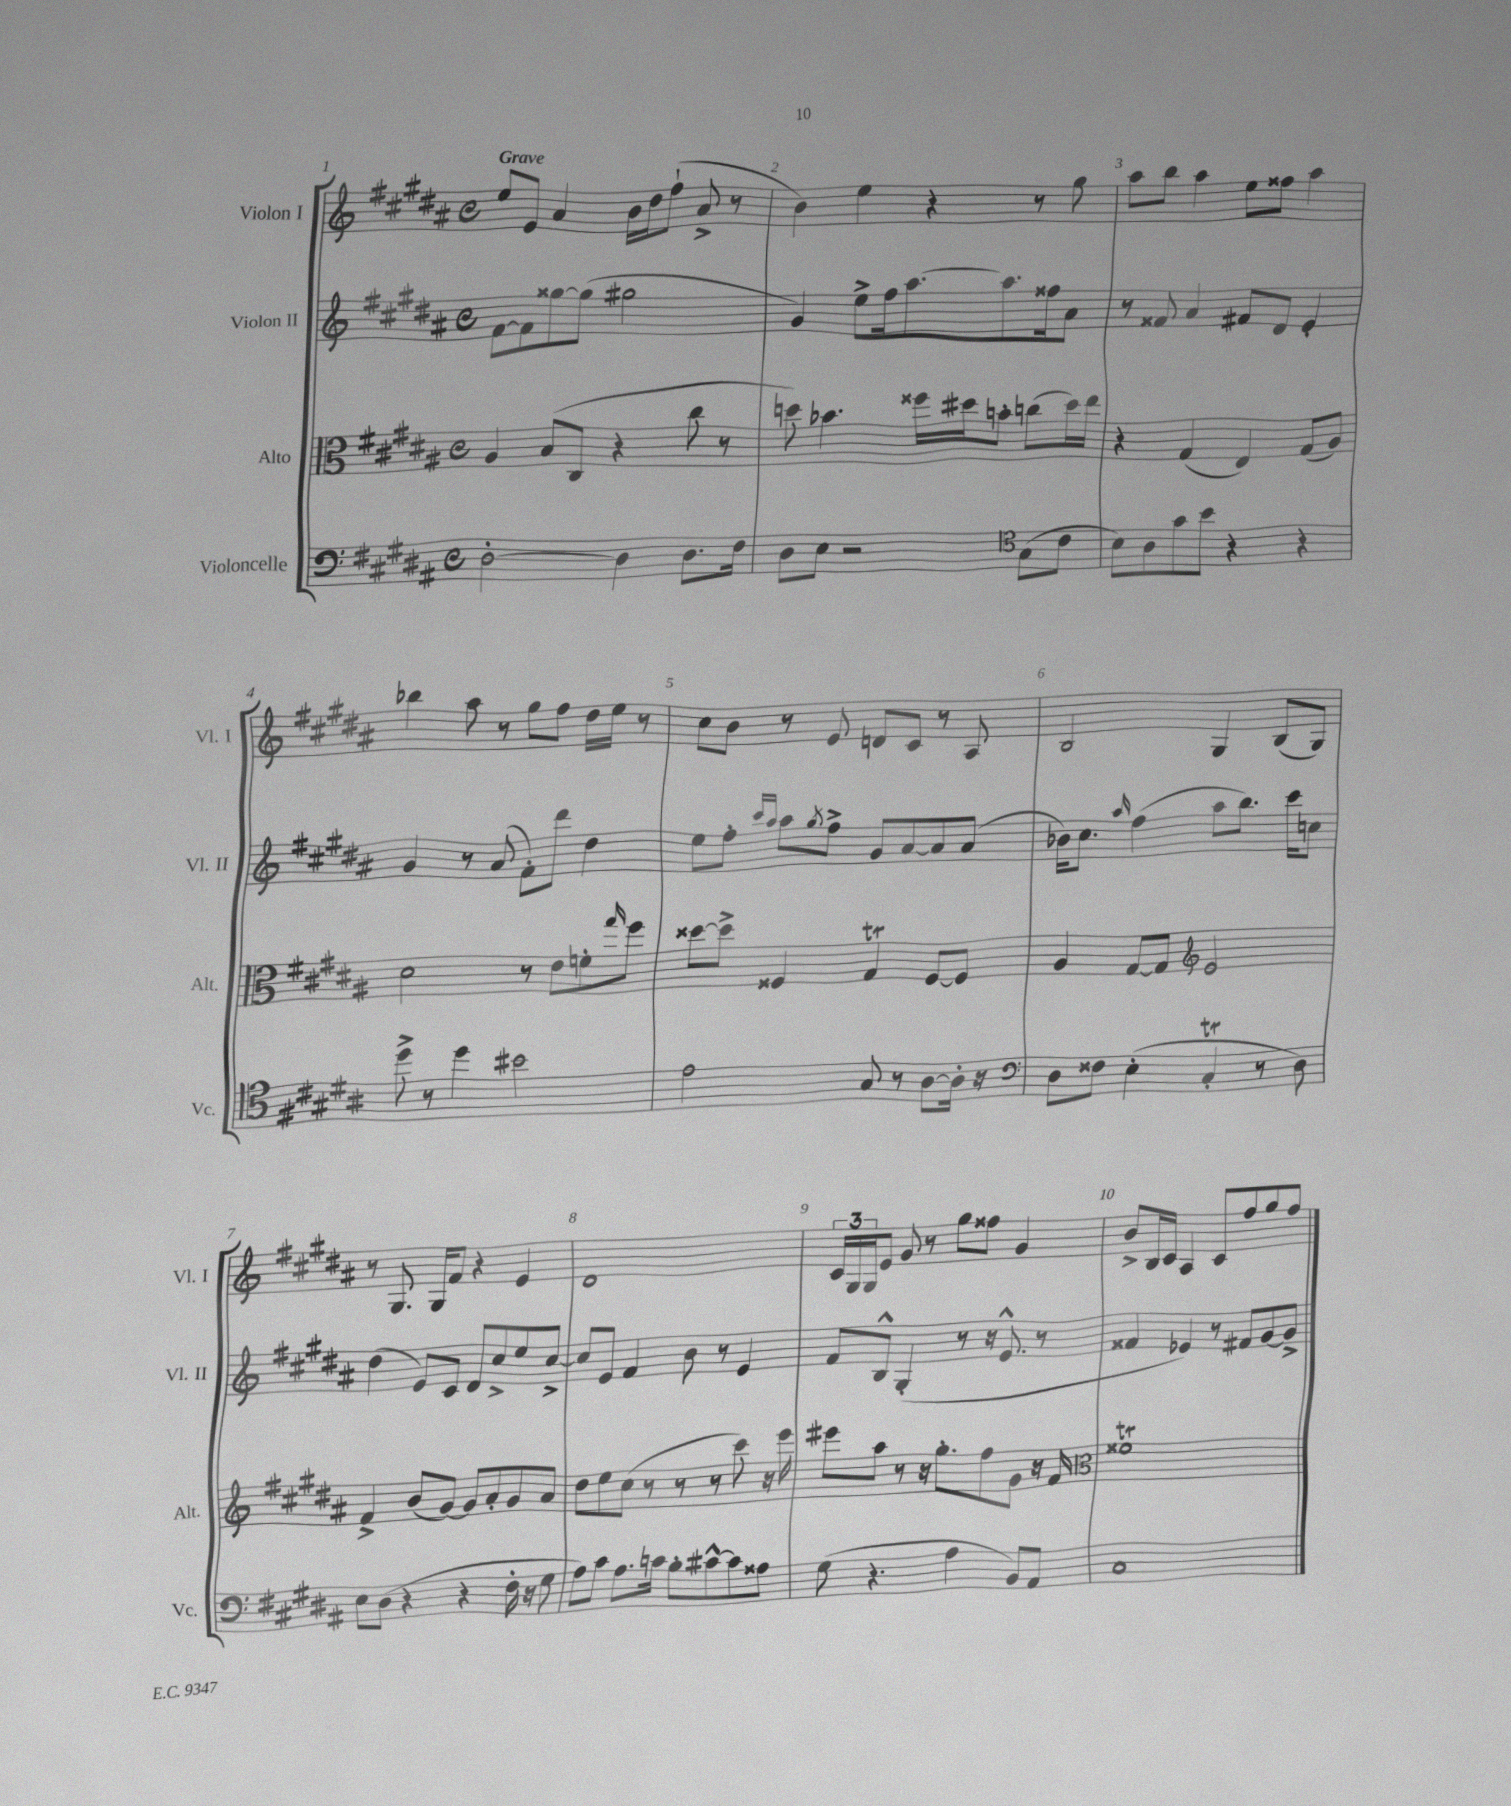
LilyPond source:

<<
\new StaffGroup <<
\new Staff = "s0" \with { instrumentName = "Violon I" shortInstrumentName = "Vl. I" } {
    \clef treble \key b \major \defaultTimeSignature \time 4/4 \tempo "Grave"
    e''8 e'8 ais'4 b'16 dis''16 fis''8-!( ais'8-> r8 |
    b'4) e''4 r4 r8 gis''8 |
    ais''8 b''8 ais''4 e''8 fisis''8 ais''4 |
    bes''4 ais''8 r8 gis''8 fis''8 dis''16 e''16 r8 |
    cis''8 b'8 r8 e'8 d'8 cis'8 r8 ais8 |
    b2 gis4 b8( gis8) |
    r8 gis8. gis16 fis'8 r4 e'4 |
    dis'1 |
    \tuplet 3/2 { cis'16 gis16 gis16 } e'8 gis'8 r8 gis''8 fisis''8 gis'4 |
    b'8-> b16 cis'16 ais4 cis'8 fis''8 gis''8 fis''8 \bar "|." |
}
\new Staff = "s1" \with { instrumentName = "Violon II" shortInstrumentName = "Vl. II" } {
    \clef treble \key b \major \defaultTimeSignature \time 4/4
    fis'8~ fis'8 gisis''8~ gisis''8( gis''2 |
    gis'4) e''8-> fis''16 ais''8.~ ais''8. fisis''16 ais'8 |
    r8 fisis'8 ais'4 fis'8 dis'8 e'4-. |
    gis'4 r8 ais'8( fis'8-.) dis'''8 dis''4 |
    e''8 fis''8-. \grace { cis'''16 ais''16 } ais''8 \acciaccatura { gis''8 } fis''8-> gis'8 ais'8~ ais'8 ais'8( |
    bes'16) cis''8. \grace { ais''16 } fis''4( ais''8 b''8.) cis'''16 c''8 |
    dis''4( e'8) cis'8 dis'8 cis''8-> e''8 cis''8~-> |
    cis''8 e'8 fis'4 b'8 r8 e'4 |
    fis'8 b8-^ gis4-.( r8 r16 e'8.-^ r8 |
    fisis'4 ees'4) r8 fis'8 gis'8~ gis'8-> \bar "|." |
}
\new Staff = "s2" \with { instrumentName = "Alto" shortInstrumentName = "Alt." } {
    \clef alto \key b \major \defaultTimeSignature \time 4/4
    ais4 b8( cis8 r4 cis''8 r8 |
    d''8) bes'4. fisis''16 dis''16 b'8-. c''8( dis''16) e''16 |
    r4 gis4( e4) gis8( ais8) |
    dis'2 r8 e'8 f'8-. \grace { gis''16 } fis''8 |
    disis''8~ disis''8-> fisis4 gis4\trill fisis8~ fisis8 |
    ais4 gis8~ gis8 \clef treble e'2 |
    fis'4-> b'8( gis'8~) gis'8 ais'8-. gis'8 ais'8 |
    dis''8 e''8 cis''8( r8 r8 r8 cis'''8) r16 e'''16 |
    eis'''8 ais''8 r8 r16 gis''8.-. fis''8 gis'8 r16 fis'16 |
    \clef alto fisis'1\trill \bar "|." |
}
\new Staff = "s3" \with { instrumentName = "Violoncelle" shortInstrumentName = "Vc." } {
    \clef bass \key b \major \defaultTimeSignature \time 4/4
    dis2~-. dis4 dis8. fis16 |
    dis8 e8 r2 \clef tenor gis8( cis'8 |
    b8) ais8 gis'8 b'8 r4 r4 |
    dis''8-> r8 dis''4 bis'2 |
    e'2 gis8 r8 ais8~ ais16-. r16 |
    \clef bass dis8 fisis8 e4-.( cis4-.\trill r8 dis8) |
    e8 dis8( r4 r4 fis16-. r16 gis8 |
    ais8) cis'8 ais8. c'16 b8-. cis'8~-^ cis'8 aisis8 |
    gis8( r4. ais4 b,8) ais,8 |
    cis1 \bar "|." |
}
>>
>>
\layout { \context { \Score \override BarNumber.break-visibility = ##(#f #t #t) barNumberVisibility = #all-bar-numbers-visible } }
